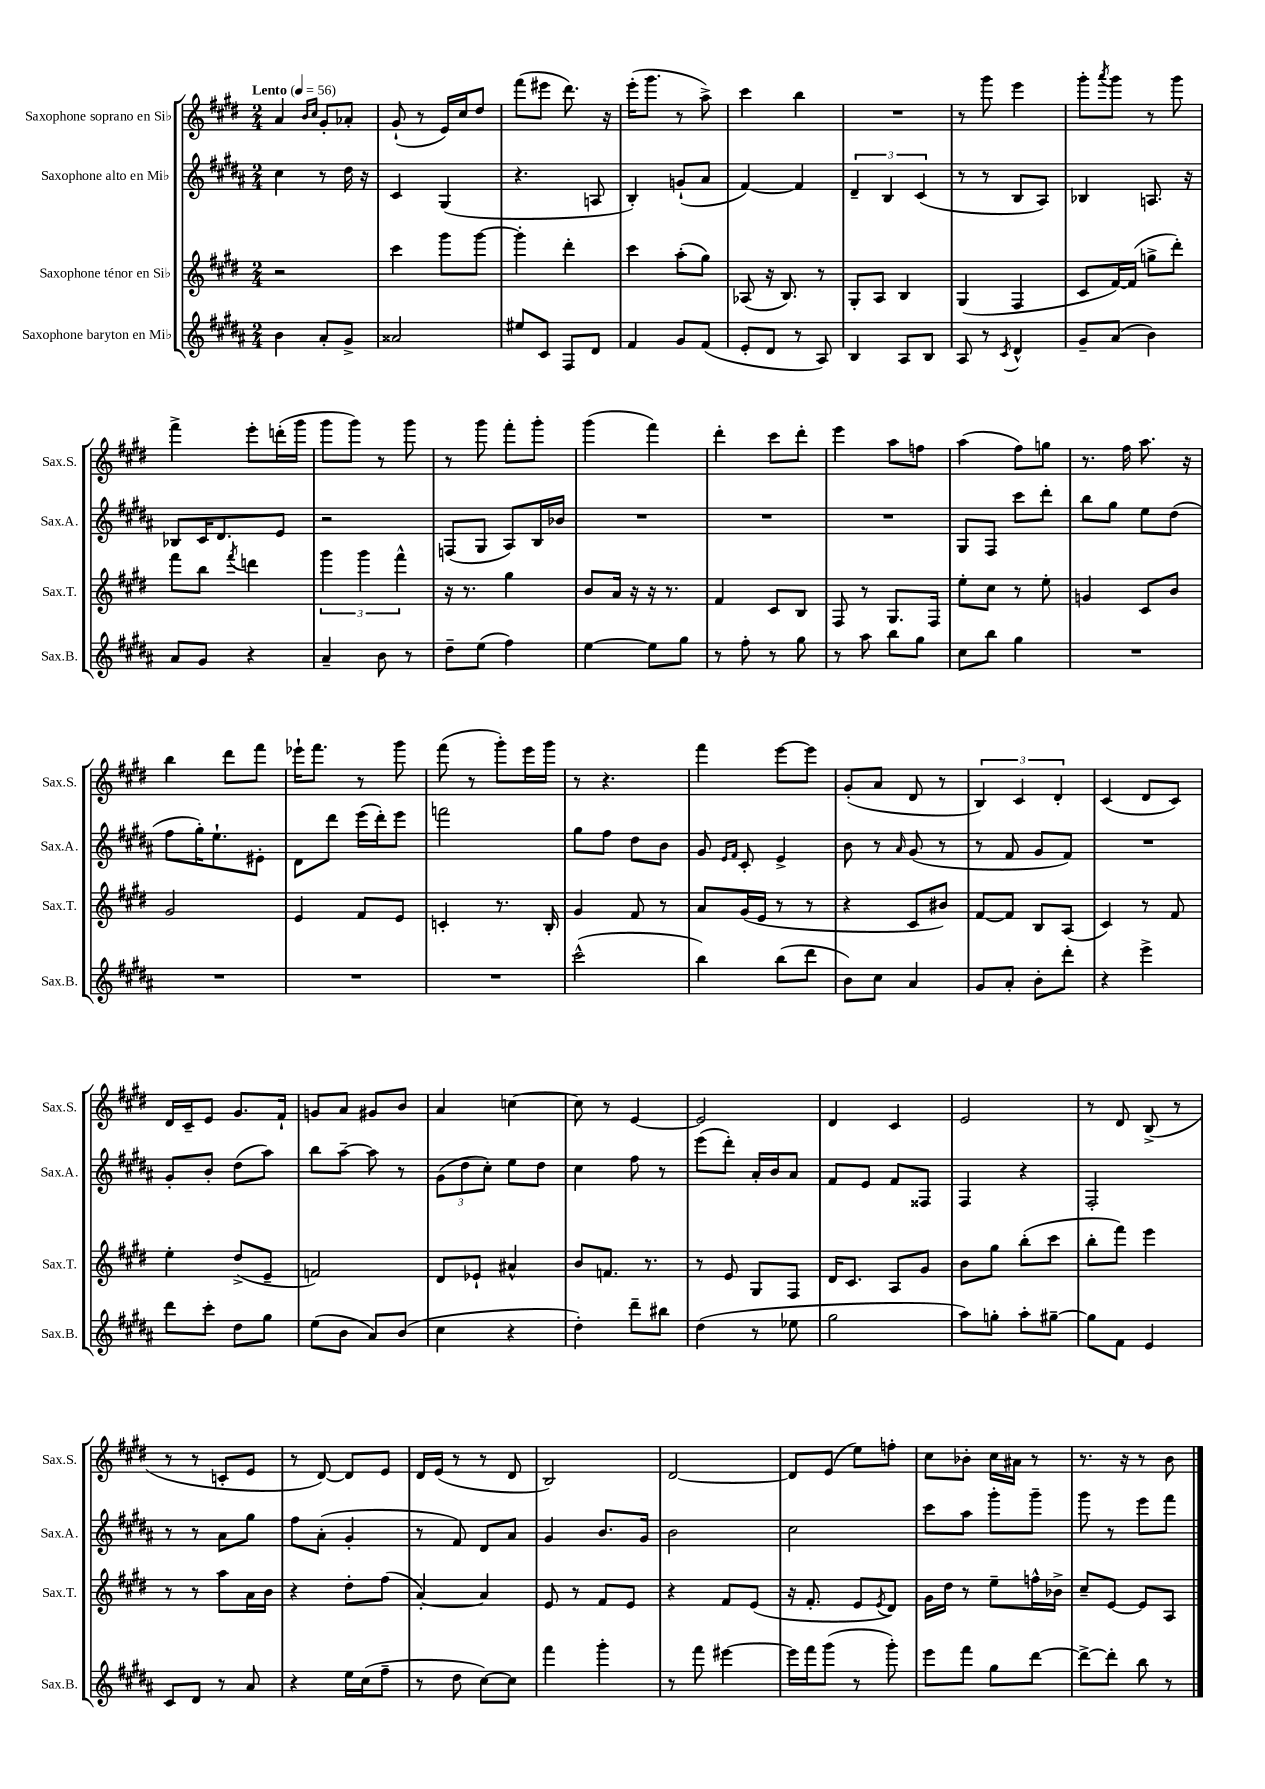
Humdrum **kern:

**kern	**kern	**kern	**kern
*staff4	*staff3	*staff2	*staff1
*clefG2	*clefG2	*clefG2	*clefG2
*k[f#c#g#d#a#]	*k[f#c#g#d#]	*k[f#c#g#d#a#]	*k[f#c#g#d#]
*M2/4	*M2/4	*M2/4	*M2/4
*MM56	*MM56	*MM56	*MM56
4b	2r	4cc#	4a
.	.	.	16qqb
.	.	.	16qqcc#
8a#'	.	8r	8g#'
8g#^	.	16dd#	8a-'
.	.	16r	.
=	=	=	=
2a##	4ccc#	4c#	(8g#`
.	.	.	8r
.	8ggg#	(4G#	16e)
.	.	.	16cc#
.	[8ggg#	.	8dd#
=	=	=	=
8ee#	4ggg#']	4.r	(8fff#
8c#	.	.	8eee#
8F#	4ddd#'	.	8.ddd#)
8d#	.	8A	.
.	.	.	16r
=	=	=	=
4f#	4ccc#	4B')	(16eee'
.	.	.	8.ggg#
8g#	(8aa'	(8g`	8r
(8f#	8gg#)	8a#	8aa^)
=	=	=	=
8e'	(8A-	[4f#)	4ccc#
8d#	16r	.	.
.	8.B)	.	.
8r	.	4f#]	4bb
8A#)	8r	.	.
=	=	=	=
4B	8G#'	6d#~	2r
.	8A	.	.
.	.	6B	.
8A#	4B	.	.
.	.	(6c#	.
8B	.	.	.
=	=	=	=
8A#	(4G#	8r	8r
8r	.	8r	8ggg#
8qc#	.	.	.
4d#^^	4F#	8B	4eee
.	.	8A#)	.
=	=	=	=
8g#~	8c#	4B-	8ggg#'
.	.	.	8qaaa
(8a#	[16f#)	.	8ggg#
.	(16f#]	.	.
4b)	8gg^	8.A	8r
.	8ddd#')	.	8ggg#
.	.	16r	.
=	=	=	=
8a#	8fff#	8B-	4fff#^
8g#	8bb	16c#	.
.	.	8.d#	.
.	8qfff#	.	.
4r	4ddd	.	8eee'
.	.	8e	(16ddd'
.	.	.	16ggg#
=	=	=	=
4a#~	6ggg#	2r	8ggg#
.	.	.	8ggg#)
.	6ggg#	.	.
8b	.	.	8r
.	6fff#^^	.	.
8r	.	.	8ggg#
=	=	=	=
8dd#~	16r	(8F	8r
.	8.r	.	.
(8ee	.	8G#	8ggg#
4ff#)	4gg#	8A#)	8fff#'
.	.	16B	8ggg#'
.	.	16b-	.
=	=	=	=
[4ee	8b	2r	(4ggg#
.	16a	.	.
.	16r	.	.
8ee]	16r	.	4fff#)
.	8.r	.	.
8gg#	.	.	.
=	=	=	=
8r	4f#	2r	4ddd#'
8ff#'	.	.	.
8r	8c#	.	8ccc#
8gg#	8B	.	8ddd#'
=	=	=	=
8r	8F#	2r	4eee
8aa#	8r	.	.
8bb	8.G#	.	8aa
8gg#	.	.	8ff
.	16F#	.	.
=	=	=	=
8cc#	8ee'	8G#	(4aa
8bb	8cc#	8F#	.
4gg#	8r	8ccc#	8ff#)
.	8ee'	8ddd#'	8gg
=	=	=	=
2r	4g	8bb	8.r
.	.	8gg#	.
.	.	.	16ff#
.	8c#	8ee	8.aa
.	8b	(8dd#	.
.	.	.	16r
=	=	=	=
2r	2g#	8ff#	4bb
.	.	16gg#')	.
.	.	8.ee`	.
.	.	.	8ddd#
.	.	8e#'	8fff#
=	=	=	=
2r	4e	8d#	16eee-`
.	.	.	8.fff#
.	.	8ddd#	.
.	8f#	(16eee	8r
.	.	16ddd#')	.
.	8e	8eee	8ggg#
=	=	=	=
2r	4c'	2fff	(8fff#
.	.	.	8r
.	8.r	.	8ggg#')
.	.	.	16eee
.	16B'	.	16ggg#
=	=	=	=
(2ccc#^^	4g#	8gg#	8r
.	.	8ff#	4.r
.	8f#	8dd#	.
.	8r	8b	.
=	=	=	=
4bb)	8a	8g#	4fff#
.	.	16qqe	.
.	.	16qqf#	.
.	(16g#	8c#'	.
.	16e	.	.
(8bb	8r	4e^	[8eee
8ddd#	8r	.	8eee]
=	=	=	=
8b)	4r	8b	(8g#'
8cc#	.	8r	8a
.	.	16qqa#	.
4a#	8c#	(8g#	8d#
.	8b#)	8r	8r
=	=	=	=
8g#	[8f#	8r	6B)
8a#'	8f#]	8f#	.
.	.	.	6c#
8b'	8B	8g#	.
.	.	.	6d#'
8ddd#'	(8A	8f#)	.
=	=	=	=
4r	4c#)	2r	(4c#
4eee^	8r	.	8d#
.	8f#	.	8c#)
=	=	=	=
8ddd#	4ee'	8g#'	16d#
.	.	.	16c#~
8ccc#'	.	8b'	8e
8dd#	(8dd#^	(8dd#	8.g#
8gg#	8e~	8aa#)	.
.	.	.	16f#`
=	=	=	=
(8ee	2f)	8bb	8g
8b	.	[8aa#~	8a
8a#)	.	8aa#]	8g#
(8b	.	8r	8b
=	=	=	=
4cc#	8d#	(12g#	4a
.	.	12dd#	.
.	8e-`	.	.
.	.	12cc#')	.
4r	4a#^^	8ee	[4cc
.	.	8dd#	.
=	=	=	=
4dd#')	8b	4cc#	8cc]
.	8.f	.	8r
8ddd#~	.	8ff#	[4e
.	8.r	.	.
8bb#	.	8r	.
=	=	=	=
(4dd#	8r	(8eee	2e]
.	8e	8ddd#')	.
8r	8G#	16a#'	.
.	.	16b	.
8ee-	8F#	8a#	.
=	=	=	=
2gg#	16d#	8f#	4d#
.	8.c#	.	.
.	.	8e	.
.	8A	8f#	4c#
.	8g#	8F##	.
=	=	=	=
8aa#)	8b	4F#	2e
8gg'	8gg#	.	.
8aa#'	(8bb'	4r	.
[8gg#~	8ccc#	.	.
=	=	=	=
8gg#]	8bb'	2F#'	8r
8f#	8fff#)	.	8d#
4e	4eee	.	(8B^
.	.	.	8r
=	=	=	=
8c#	8r	8r	8r
8d#	8r	8r	8r
8r	8aa	8a#	8c'
8a#	16a	8gg#	8e
.	16b	.	.
=	=	=	=
4r	4r	8ff#	8r
.	.	(8a#'	[8d#)
16ee	8dd#'	4g#'	8d#]
(16cc#	.	.	.
8ff#~	(8ff#	.	8e
=	=	=	=
8r	[4a')	8r	16d#
.	.	.	(16e
8dd#	.	8f#)	8r
[8cc#)	4a]	8d#	8r
8cc#]	.	8a#	8d#
=	=	=	=
4fff#	8e	4g#	2B)
.	8r	.	.
4ggg#'	8f#	8.b	.
.	8e	.	.
.	.	16g#	.
=	=	=	=
8r	4r	2b	[2d#
8fff#	.	.	.
[4eee#	8f#	.	.
.	(8e	.	.
=	=	=	=
16eee#]	16r	2cc#	8d#]
16fff#	8.f#'	.	.
(8ggg#	.	.	(8e
8r	8e	.	8ee)
.	8qe	.	.
8ggg#')	8d#)	.	8ff'
=	=	=	=
8eee	16g#	8ccc#	8cc#
.	16dd#	.	.
8fff#	8r	8aa#	8b-'
8gg#	8ee~	8ggg#'	16cc#
.	.	.	16a#
[8ddd#	16ff^^	8ggg#~	8r
.	16b-^	.	.
=	=	=	=
8ddd#^_	8cc#~	8ggg#	8.r
8ddd#']	[8e	8r	.
.	.	.	16r
8bb	8e]	8eee	8r
8r	8A	8fff#	8b
==	==	==	==
*-	*-	*-	*-
